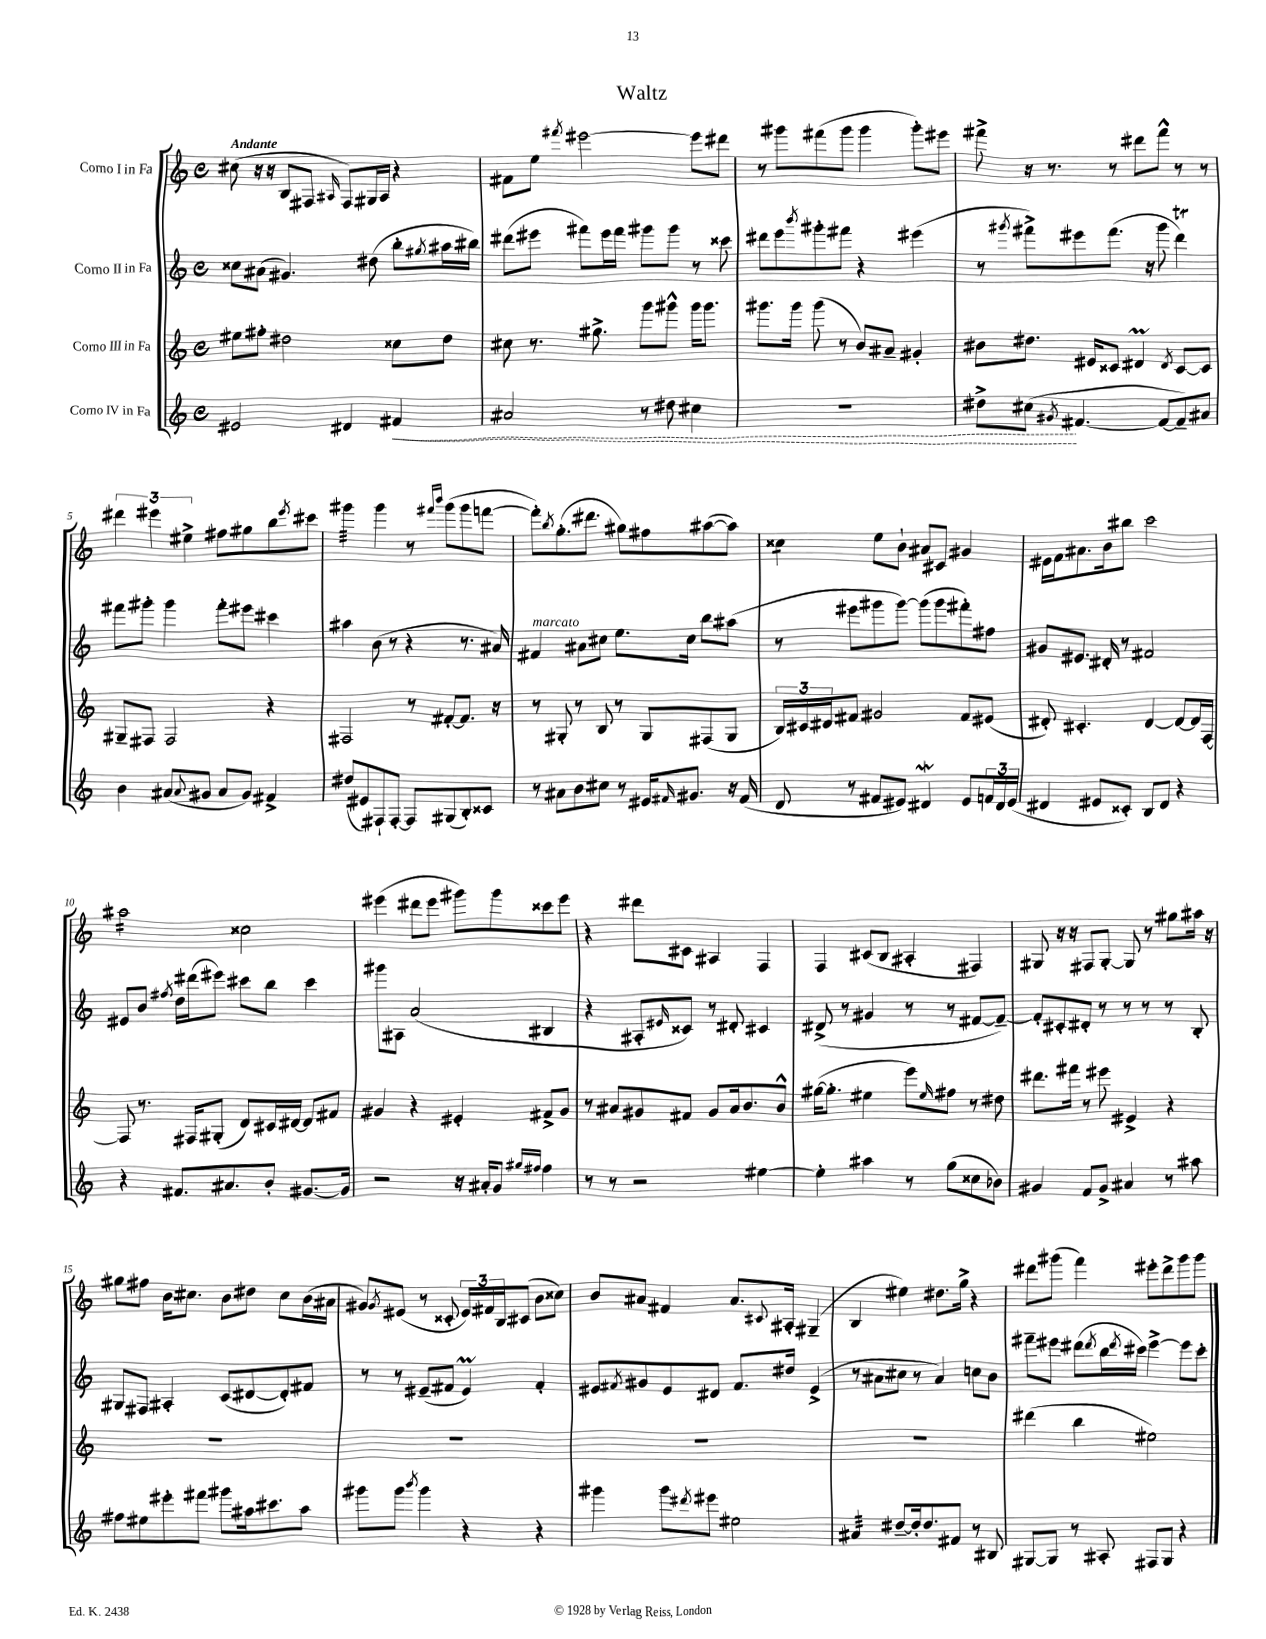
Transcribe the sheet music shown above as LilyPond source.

\header { title = "Waltz" }
<<
\new StaffGroup <<
\new Staff = "s0" \with { instrumentName = "Corno I in Fa" } {
    \clef treble \key c \major \defaultTimeSignature \time 4/4 \tempo "Andante"
    cis''8( r16 r16 b8 fis8 \grace { ais16 } fis8) gis16 ais16 r4 |
    fis'8 e''8 \acciaccatura { fis'''8 } eis'''2~ eis'''8 dis'''8 |
    r8 gis'''8 fis'''8( gis'''8 gis'''4 gis'''8-.) eis'''8 |
    fis'''8-> r16 r8. r8 dis'''8 fis'''8-^ r8 r8 |
    \tuplet 3/2 { dis'''4 eis'''4 eis''4-> } fis''8 gis''8 b''8 \acciaccatura { eis'''8 } cis'''8 |
    gis'''4:32 gis'''4 r8 \grace { fis'''16 b'''16 } gis'''8( gis'''8 f'''8~ |
    f'''8-.) \acciaccatura { b''8 } g''8.-.( dis'''8. gis''8) fis''8 ais''8~( ais''8) |
    cisis''4:8 e''8 b'8-! ais'8 cis'8 gis'4 |
    eis'16 f'16 ais'8. b'16 bis''8 c'''2 |
    ais''2:16 cisis''2 |
    eis'''4( dis'''8 eis'''8 gis'''8) gis'''8 cisis'''8 eis'''8 |
    r4 dis'''8 cis'8 ais4 f4 |
    f4 cis'8( b8 ais4-. fis4) |
    gis8 r16 r16 fis8 gis8~-. gis8 r8 gis''8 ais''16 r16 |
    gis''8 fis''8 b'16 cis''8. b'8 dis''8 cis''8 b'16( ais'16 |
    gis'8) \acciaccatura { gis'8 } eis'8( r8 cisis'8-. \tuplet 3/2 { eis'16) fis'16 b16 } cis'8( b'8 cisis''8) |
    b'8 ais'8 fis'4 ais'8. \appoggiatura { cis'8 } ais16-. gis4--( |
    b4 eis''4) dis''8. g''16-> r4 |
    dis'''8 gis'''8( f'''4) eis'''8-. dis'''8-> gis'''8 gis'''8 \bar "|." |
}
\new Staff = "s1" \with { instrumentName = "Corno II in Fa" } {
    \clef treble \key c \major \defaultTimeSignature \time 4/4
    cisis''8 ais'8( gis'4.) dis''8( b''8-. \acciaccatura { gis''8 } ais''16 bis''16) |
    dis'''8( eis'''8 fis'''8) eis'''16 fis'''16 gis'''8 gis'''8 r8 cisis'''8 |
    dis'''8 e'''8 \acciaccatura { b'''8 } gis'''8-. fis'''8 r4 eis'''4( |
    r8 \acciaccatura { gis'''8 } fis'''8->) eis'''8 fis'''8.( r16 gis'''8 d'''4\trill) |
    fis'''8 gis'''8-. gis'''4 fis'''8-. eis'''8 cis'''4 |
    ais''4 b'8( r8 r4 r8. ais'16) |
    fis'4^\markup { \italic "marcato" } ais'8 cis''8 e''8. cis''16 b''8 ais''8( |
    r8 eis'''8 gis'''8 gis'''8~) gis'''8( gis'''8 fis'''8-.) fis''8 |
    gis'8 eis'8. dis'16-. r8 fis'2 |
    eis'8 b'8 \acciaccatura { fis''8 } d''16 dis'''16( eis'''8) cis'''8 b''8 cis'''4 |
    gis'''8 ais8 a'2( bis4 |
    r4 ais8-. \grace { eis'16 } cisis'8) r8 dis'8-. cis'4 |
    dis'8->( r8 gis'4 r8 r8 fis'8~ fis'8~--) |
    fis'8-. cis'8-. dis'8-. r8 r8 r8 r8 b8-. |
    gis8 fis8 ais4-. c'8( dis'8~ dis'8-.) fis'8 |
    r8 r8 eis'8--( fis'8 eis'4\prall) fis'4-. |
    eis'8 \acciaccatura { fis'8 } gis'8 eis'8 dis'8 fis'8. dis''16 eis'4->( |
    r8 ais'8 cis''8 r8 ais'4) c''8 b'8 |
    fis'''8-- eis'''8 dis'''8( \acciaccatura { dis'''8 } b''16 \acciaccatura { dis'''8 } cis'''16) eis'''4~-> eis'''8 cis'''8-. \bar "|." |
}
\new Staff = "s2" \with { instrumentName = "Corno III in Fa" } {
    \clef treble \key c \major \defaultTimeSignature \time 4/4
    eis''8 fis''8-. dis''2 cisis''8 dis''8 |
    cis''8 r8. gis''8.-> g'''8 gis'''8-^ gis'''16 gis'''8. |
    gis'''8. gis'''16 gis'''8( r8 b'8) ais'8-- gis'4-. |
    bis'8 dis''8. eis'16 cisis'8 dis'4\prall \acciaccatura { dis'8 } cisis'8~ cisis'8 |
    gis8-- fis8 fis2 r4 |
    fis2 r8 fis'8~-. fis'8. r16 |
    r8 gis8-. r8 b8 r8 gis8 fis8( gis8 |
    \tuplet 3/2 { b16) cis'16 dis'16 } fis'8 gis'2 fis'8 eis'8( |
    dis'8-.) cis'4.-. dis'4~ dis'8~ dis'16 f16~ |
    f8 r8. fis16 gis8-.( d'8) cis'16 dis'16~ dis'8 fis'8 |
    gis'4 r4 eis'4-. fis'8-> gis'8 |
    r8 ais'8 gis'8 fis'8 gis'8 ais'16 b'8. b'8-^ |
    gis''16~( gis''8.-. eis''4 e'''8) \grace { eis''16 } fis''8 r8 dis''8 |
    dis'''8. fis'''16 r8 eis'''8 eis'4-> r4 |
    R1 |
    R1 |
    R1 |
    R1 |
    dis'''4( b''4 eis''2) \bar "|." |
}
\new Staff = "s3" \with { instrumentName = "Corno IV in Fa" } {
    \clef treble \key c \major \defaultTimeSignature \time 4/4
    eis'2 dis'4 \once \override Hairpin.style = #'dashed-line fis'4\< |
    ais'2 r8 dis''8 cis''4 |
    R1 |
    dis''8-> cis''8\!( \acciaccatura { gis'8 } fis'4.~ fis'8~ fis'8--) ais'8 |
    b'4 ais'8( \appoggiatura { ais'8 } gis'8 ais'8 gis'8) fis'4-> |
    dis''8( eis'8) fis8-! fis8~-. fis8 gis8( b8-.) cisis'8 |
    r8 ais'8 b'8 cis''8 r8 eis'16 \grace { fis'16 } gis'8. r16 fis'16( |
    d'8 r8 fis'8 eis'8) dis'4\mordent eis'8 \tuplet 3/2 { f'16 dis'16 eis'16( } |
    dis'4 eis'8 cisis'8-.) b8 dis'8 r4 |
    r4 fis'8. ais'8. b'8-. gis'8.~ gis'16 |
    r2 r16 ais'16-. g'8 \grace { gis''16 fis''16 } fis''4 |
    r8 r8 r2 eis''4~ |
    eis''4-. ais''4 r8 g''8( cisis''8 bes'8) |
    gis'4 f'8 gis'8-> ais'4 r8 ais''8 |
    fis''8 eis''8 eis'''8-. fis'''8 gis'''8 ais''16 cis'''8. ais''8 |
    gis'''8 gis'''8 \acciaccatura { b'''8 } gis'''4 r4 r4 |
    gis'''4 gis'''8 \acciaccatura { dis'''8 } eis'''8 eis''2 |
    ais'4:32 dis''8~-- dis''16-. dis''8. fis'8 r8 bis8 |
    gis8~ gis8 r8 ais8-. fis8 gis8 r4 \bar "|." |
}
>>
>>
